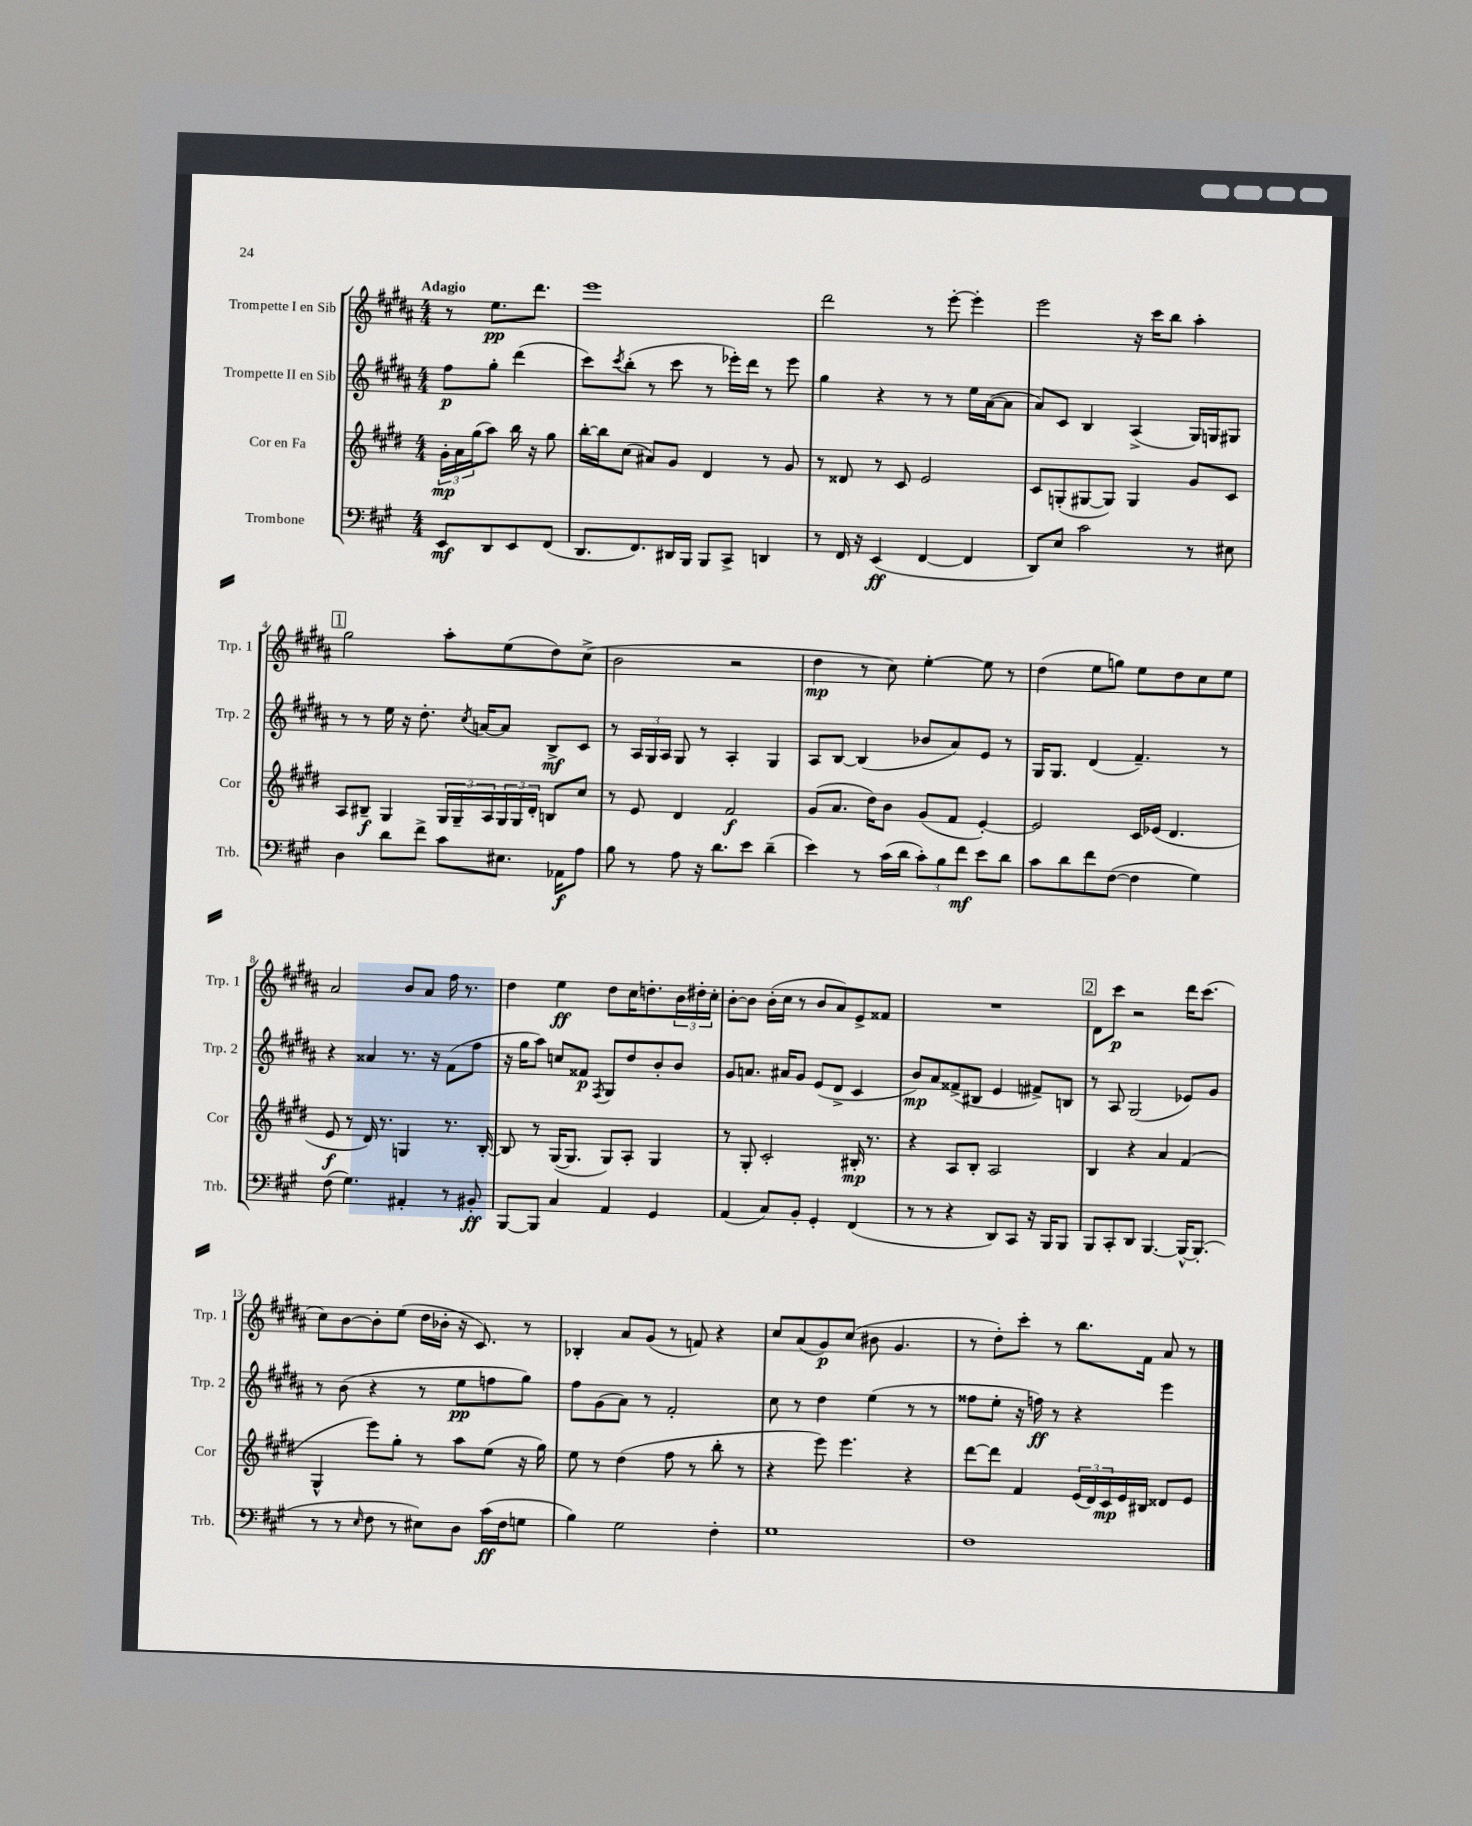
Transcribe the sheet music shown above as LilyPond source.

<<
\new StaffGroup <<
\new Staff = "s0" \with { instrumentName = "Trompette I en Sib" shortInstrumentName = "Trp. 1" } {
    \clef treble \key b \major \numericTimeSignature \time 4/4 \partial 2 \tempo "Adagio"
    r8 e''8.\pp dis'''8. |
    e'''1 |
    dis'''2 r8 e'''8~-. e'''4-. |
    e'''2 r16 cis'''16 b''8 ais''4-. |
    \mark \markup { \box "1" } gis''2 ais''8-. e''8( dis''8) cis''8->( |
    b'2 r2 |
    dis''4\mp r8 cis''8) e''4~-. e''8 r8 |
    dis''4( e''8 g''8) e''8 dis''8 cis''8 e''8 |
    ais'2 b'8 ais'8 fis''16 r8. |
    dis''4 e''4\ff dis''8 cis''16 d''8.-. \tuplet 3/2 { b'16 dis''16-. cis''16-. } |
    b'8~-. b'8 b'16-.( cis''16 r8 b'8 ais'8) e'8-> fisis'8 |
    R1 |
    \mark \markup { \box "2" } dis'8 cis'''8\p r2 dis'''16 cis'''8.( |
    cis''8) b'8~ b'8-. e''8( dis''16 bes'16-. r16 cis'8.) r8 |
    bes4-. ais'8 gis'8( r8 f'8) r4 |
    cis''8 ais'8( gis'8\p) cis''8( bis'8 gis'4. |
    r8 dis''8-.) cis'''8-. r8 b''8. fis'16 ais'8 r8 \bar "|." |
}
\new Staff = "s1" \with { instrumentName = "Trompette II en Sib" shortInstrumentName = "Trp. 2" } {
    \clef treble \key b \major \numericTimeSignature \time 4/4 \partial 2
    fis''8\p gis''8-. dis'''4( |
    cis'''8) \acciaccatura { cis'''8 } b''8-.( r8 cis'''8 r8 ees'''16-.) dis'''16 r8 ees'''8 |
    gis''4 r4 r8 r8 e''16 ais'16~( ais'8 |
    ais'8) cis'8 b4 ais4->( gis16) g16 gis8 |
    \mark \markup { \box "1" } r8 r8 e''16 r16 dis''8.-. \acciaccatura { cis''8 } a'16~ a'8 b8->\mf cis'8 |
    r8 \tuplet 3/2 { ais16 gis16 ais16 } gis8 r8 ais4-. gis4 |
    ais8 b8~ b4( bes'8 ais'8) e'8 r8 |
    gis16 gis8. dis'4( fis'4.--) r8 |
    r4 aisis'4 r8. r16 fis'8( fis''8 |
    r16 gis''16 ais''8) c''8 fisis'8\p \acciaccatura { fis8 } gis8 dis''8 b'8-. b'8 |
    gis'8 a'8. ais'16 gis'8 e'8( dis'8-> cis'4 |
    b'8\mp) ais'8 fisis'8->( bis8 e'4 fis'8->) b8 |
    \mark \markup { \box "2" } r8 ais8 gis2( ees'8) gis'8 |
    r8 b'8( r4 r8 e''8\pp f''8 gis''8) |
    fis''8 gis'8( ais'8) r8 fis'2-. |
    cis''8 r8 dis''4 e''4( r8 r8 |
    fisis''8 e''8-. r16 f''16\ff) r8 r4 e'''4 \bar "|." |
}
\new Staff = "s2" \with { instrumentName = "Cor en Fa" shortInstrumentName = "Cor" } {
    \clef treble \key e \major \numericTimeSignature \time 4/4 \partial 2
    \tuplet 3/2 { gis'16-.\mp a'16 gis''16( } a''8) b''16 r16 gis''8 |
    b''16~-. b''16 cis''8( ais'8) gis'8 dis'4 r8 gis'8 |
    r8 disis'8 r8 cis'8 e'2 |
    cis'8 g8-.( gis8~ gis8) gis4 gis'8 cis'8 |
    \mark \markup { \box "1" } a8 bis8--\f gis4 \tuplet 3/2 { gis16 gis16-- a16 } \tuplet 3/2 { gis16 gis16 dis'16-. } b8 cis''8 |
    r8 e'8 dis'4 fis'2\f |
    gis'8( a'8. dis''16) b'8 gis'8( fis'8 e'4~-.) |
    e'2 cis'16 ees'16( dis'4. |
    e'8\f r8 dis'16) r8. g4 r8. b16~-. |
    b8 r8 gis16~( gis8. gis8) a8-. gis4 |
    r8 gis8-. cis'2-. bis16-.\mp r8. |
    r4 a8 b8-. a2 |
    \mark \markup { \box "2" } b4 r4 a'4 fis'4( |
    gis4-^ e'''8) gis''8-. r8 a''8 e''8( r16 gis''16) |
    e''8 r8 dis''4( fis''8 r8 b''8-. r8 |
    r4 e'''8) e'''4. r4 |
    dis'''8~ dis'''8 fis'4 \tuplet 3/2 { e'16( dis'16) cis'16\mp } e'16 bis16 disis'8 e'8 \bar "|." |
}
\new Staff = "s3" \with { instrumentName = "Trombone" shortInstrumentName = "Trb." } {
    \clef bass \key a \major \numericTimeSignature \time 4/4 \partial 2
    e,8\mf d,8 e,8 fis,8( |
    d,8. fis,8.) dis,16 b,,16 b,,8 cis,8-> d,4 |
    r8 fis,16 r16 e,4\ff( fis,4~ fis,4 |
    d,8) e8 cis'2 r8 eis8 |
    \mark \markup { \box "1" } d4 d'8 fis'8-> cis'8 eis8. aes,16\f a8 |
    b8 r8 a8 r16 d'8. e'8 d'4--( |
    e'4) r8 cis'16( d'16 \tuplet 3/2 { cis'8-.) b8 fis'8\mf } e'8 d'8 |
    cis'8 d'8 fis'8 fis8~( fis4 gis4) |
    fis8( gis4.) ais,4-. r8 bis,8-.\ff |
    b,,8~ b,,8 cis4 a,4 gis,4 |
    a,4( cis8) b,8-. gis,4-. fis,4( |
    r8 r8 r4 d,8) cis,8 r16 b,,16 b,,8 |
    \mark \markup { \box "2" } b,,8 cis,8-. d,8 b,,4.~ b,,16~-^ b,,8.-.( |
    r8 r8 \grace { e16 } fis8 r8 eis8) d8 cis'16\ff( fis16 g8 |
    b4) gis2 fis4-. |
    gis1 |
    fis1 \bar "|." |
}
>>
>>
